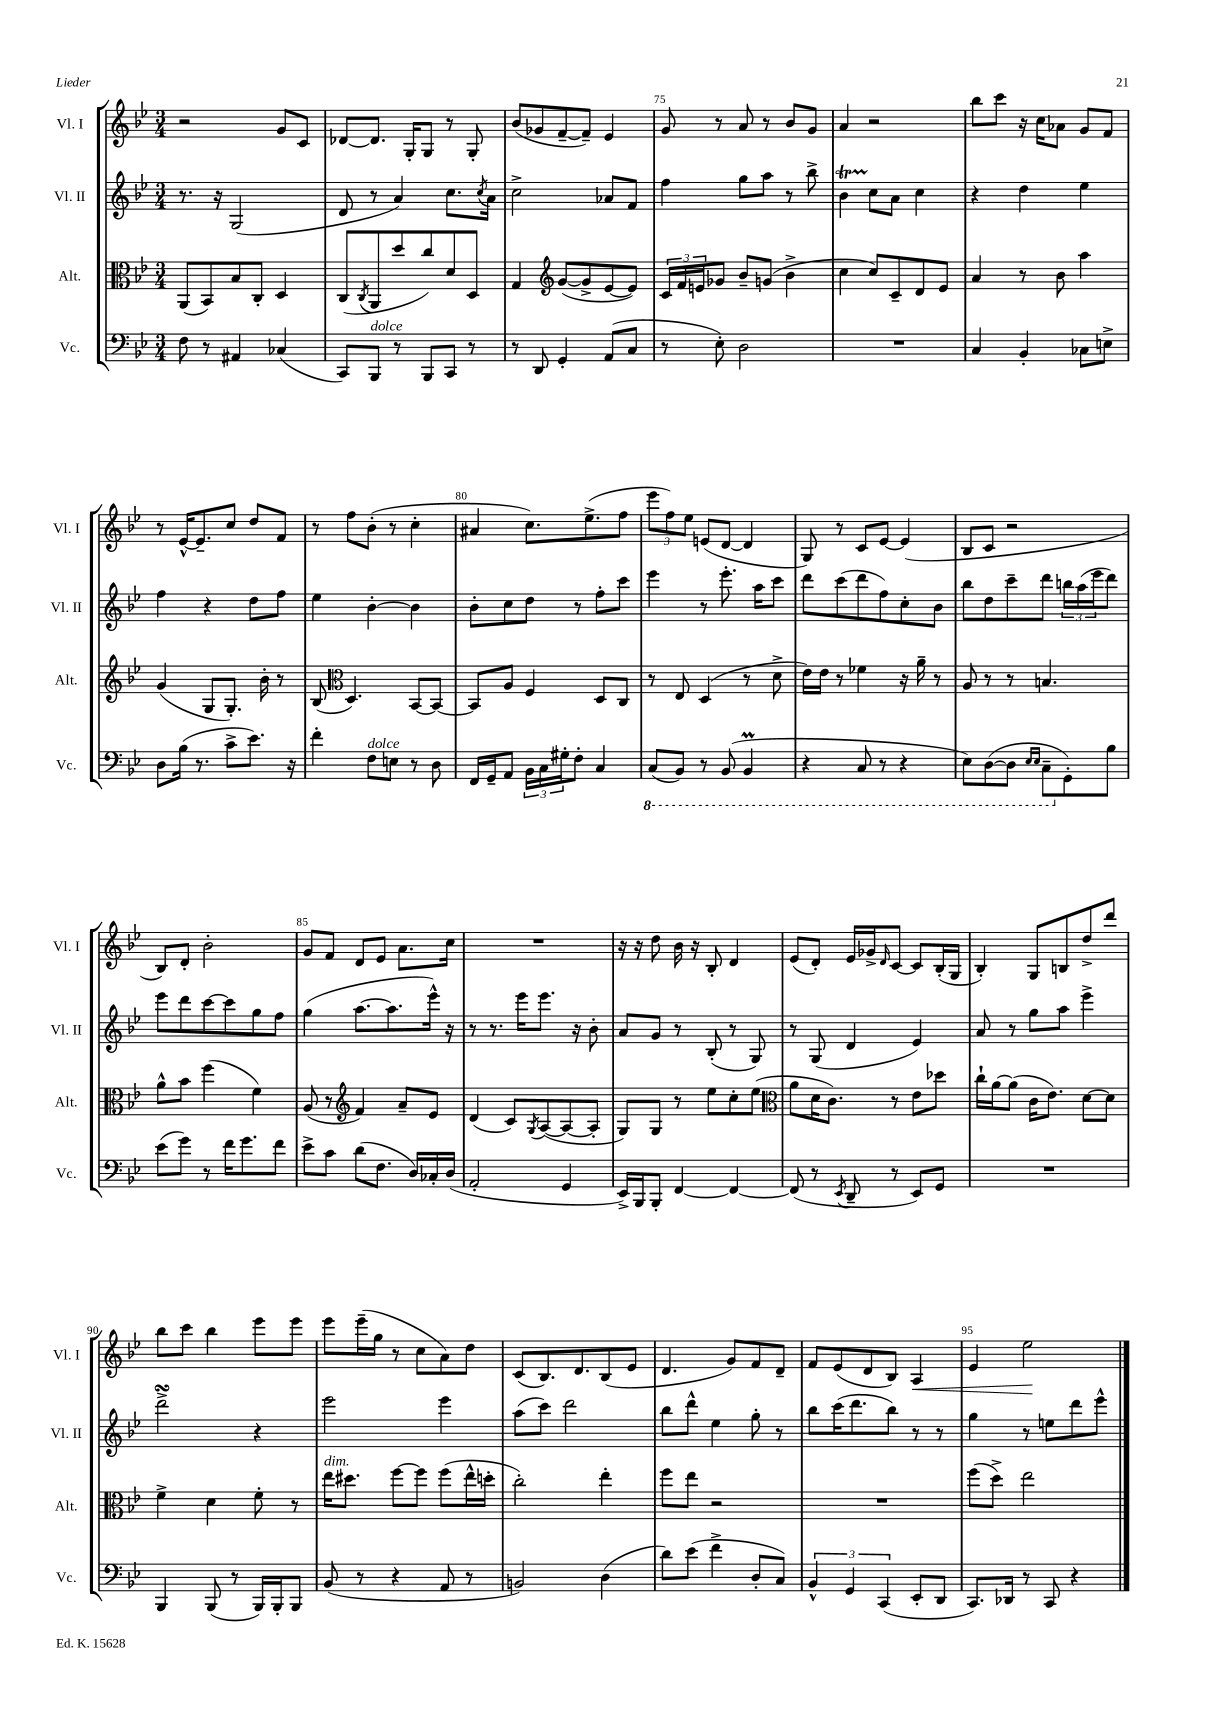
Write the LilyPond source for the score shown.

<<
\new StaffGroup <<
\new Staff = "s0" \with { instrumentName = "Vl. I" shortInstrumentName = "Vl. I" } {
    \clef treble \key bes \major \numericTimeSignature \time 3/4
    r2 g'8 c'8 |
    des'8~ des'8. g16-. g8 r8 g8-. |
    bes'8( ges'8 f'8~-- f'8--) ees'4 |
    g'8 r8 a'8 r8 bes'8 g'8 |
    a'4 r2 |
    bes''8 c'''8 r16 c''16 aes'8 g'8 f'8 |
    r8 ees'16~-^ ees'8.-- c''8 d''8 f'8 |
    r8 f''8 bes'8-.( r8 c''4-. |
    ais'4 c''8.) ees''8.->( f''8 |
    \tuplet 3/2 { ees'''8 f''8) ees''8 } e'8( d'8~ d'4 |
    g8) r8 c'8 ees'8~ ees'4( |
    bes8 c'8 r2 |
    bes8) d'8-. bes'2-. |
    g'8 f'8 d'8 ees'8 a'8. c''16 |
    R2. |
    r16 r16 d''8 bes'16 r16 bes8-. d'4 |
    ees'8( d'8-.) ees'16 ges'16-> \grace { d'16 } c'8~ c'8 bes16-.( g16 |
    bes4-.) g8 b8 d''8-> d'''8 |
    bes''8 c'''8 bes''4 ees'''8 ees'''8 |
    ees'''8 ees'''16--( g''16 r8 c''8 a'8) d''8 |
    c'8( bes8.) d'8. bes8( ees'8 |
    d'4. g'8) f'8 d'8-- |
    f'8 ees'8( d'8 bes8) a4\< |
    ees'4 ees''2\! \bar "|." |
}
\new Staff = "s1" \with { instrumentName = "Vl. II" shortInstrumentName = "Vl. II" } {
    \clef treble \key bes \major \numericTimeSignature \time 3/4
    r8. r16 g2( |
    d'8 r8 a'4) c''8. \acciaccatura { c''8 } a'16 |
    c''2-> aes'8 f'8 |
    f''4 g''8 a''8 r8 bes''8-> |
    bes'4\startTrillSpan c''8\stopTrillSpan a'8 c''4 |
    r4 d''4 ees''4 |
    f''4 r4 d''8 f''8 |
    ees''4 bes'4~-. bes'4 |
    bes'8-. c''8 d''8 r8 f''8-. c'''8 |
    ees'''4 r8 ees'''8.-. a''16 c'''8 |
    d'''8 c'''8( d'''8 f''8) c''8-. bes'8 |
    bes''8 d''8 c'''8-- d'''8 \tuplet 3/2 { b''16 a''16( ees'''16 } d'''8) |
    ees'''8 d'''8 c'''8~ c'''8 g''8 f''8 |
    g''4( a''8.~ a''8. ees'''16-^) r16 |
    r8 r8. ees'''16 ees'''8. r16 bes'8-. |
    a'8 g'8 r8 bes8-.( r8 g8) |
    r8 g8( d'4 ees'4) |
    a'8 r8 g''8 a''8 ees'''4-> |
    d'''2->\turn r4 |
    ees'''2 ees'''4 |
    a''8( c'''8) d'''2 |
    bes''8 d'''8-^ ees''4 g''8-. r8 |
    bes''8 c'''16( d'''8. bes''8) r8 r8 |
    g''4 r8 e''8 d'''8 ees'''8-^ \bar "|." |
}
\new Staff = "s2" \with { instrumentName = "Alt." shortInstrumentName = "Alt." } {
    \clef alto \key bes \major \numericTimeSignature \time 3/4
    a,8( bes,8) bes8 c8-. d4 |
    c8( \acciaccatura { c8 } a,8 d''8 c''8) d'8 d8 |
    g4 \clef treble g'8~( g'8-> ees'8~ ees'8) |
    \tuplet 3/2 { c'16 f'16 e'16 } ges'8 bes'8-- g'8( bes'4-> |
    c''4 c''8) c'8-- d'8 ees'8 |
    a'4 r8 bes'8 a''4 |
    g'4( g8 g8.-.) bes'16-. r8 |
    bes8( \clef alto d4.) bes,8~ bes,8~ |
    bes,8 a8 f4 d8 c8 |
    r8 ees8 d4( r8 d'8-> |
    ees'16) ees'16 r8 fes'4 r16 a'16-- r8 |
    a8 r8 r8 b4. |
    a'8-^ bes'8 f''4( f'4) |
    a8( r8 \clef treble f'4) a'8-- ees'8 |
    d'4( c'8) \acciaccatura { g8 } a8~( a8~ a8-. |
    g8) g8 r8 ees''8 c''8-. ees''8( |
    \clef alto a'8 d'16 c'8.) r8 ees'8 des''8 |
    c''16-! a'16~ a'8( c'16 ees'8.) d'8~ d'8 |
    f'4-> d'4 f'8-. r8 |
    ees''16^\markup { \italic "dim." } dis''8. f''8~ f''8 f''8( ees''16-^ d''16-. |
    c''2-.) ees''4-. |
    f''8 ees''8 r2 |
    R2. |
    f''8( d''8->) ees''2 \bar "|." |
}
\new Staff = "s3" \with { instrumentName = "Vc." shortInstrumentName = "Vc." } {
    \clef bass \key bes \major \numericTimeSignature \time 3/4
    f8 r8 ais,4 ces4( |
    c,8) bes,,8^\markup { \italic "dolce" } r8 bes,,8 c,8 r8 |
    r8 d,8 g,4-. a,8( c8 |
    r8 ees8-.) d2 |
    R2. |
    c4 bes,4-. ces8 e8-> |
    d8 bes16( r8. c'8-> ees'8.) r16 |
    f'4-. f8^\markup { \italic "dolce" } e8 r8 d8 |
    f,16 g,16-- a,8 \tuplet 3/2 { bes,16 c16 gis16-. } f8-. c4 |
    \ottava #-1 c,8( bes,,8) r8 bes,,8( bes,,4\prall |
    r4 c,8 r8 r4 |
    ees,8) d,8~( d,8 \grace { ees,16 ees,16 } c,8-- \ottava #0 g,8-.) bes8 |
    ees'8( g'8) r8 f'16 g'8. f'8 |
    ees'8-> c'8 d'8( f8. d16) ces16-. d16( |
    a,2-. g,4 |
    ees,16->) bes,,16 bes,,8-. f,4~ f,4~ |
    f,8( r8 \acciaccatura { ees,8 } d,8-- r8 ees,8) g,8 |
    R2. |
    bes,,4 bes,,8( r8 bes,,16) bes,,16-. bes,,8 |
    bes,8( r8 r4 a,8 r8 |
    b,2) d4( |
    d'8) ees'8( f'4-> d8-. c8) |
    \tuplet 3/2 { bes,4-^ g,4 c,4( } ees,8-. d,8 |
    c,8.) des,16 r8 c,8 r4 \bar "|." |
}
>>
>>
\layout { \context { \Score currentBarNumber = #72 \override BarNumber.break-visibility = ##(#f #t #t) barNumberVisibility = #(every-nth-bar-number-visible 5) } }
